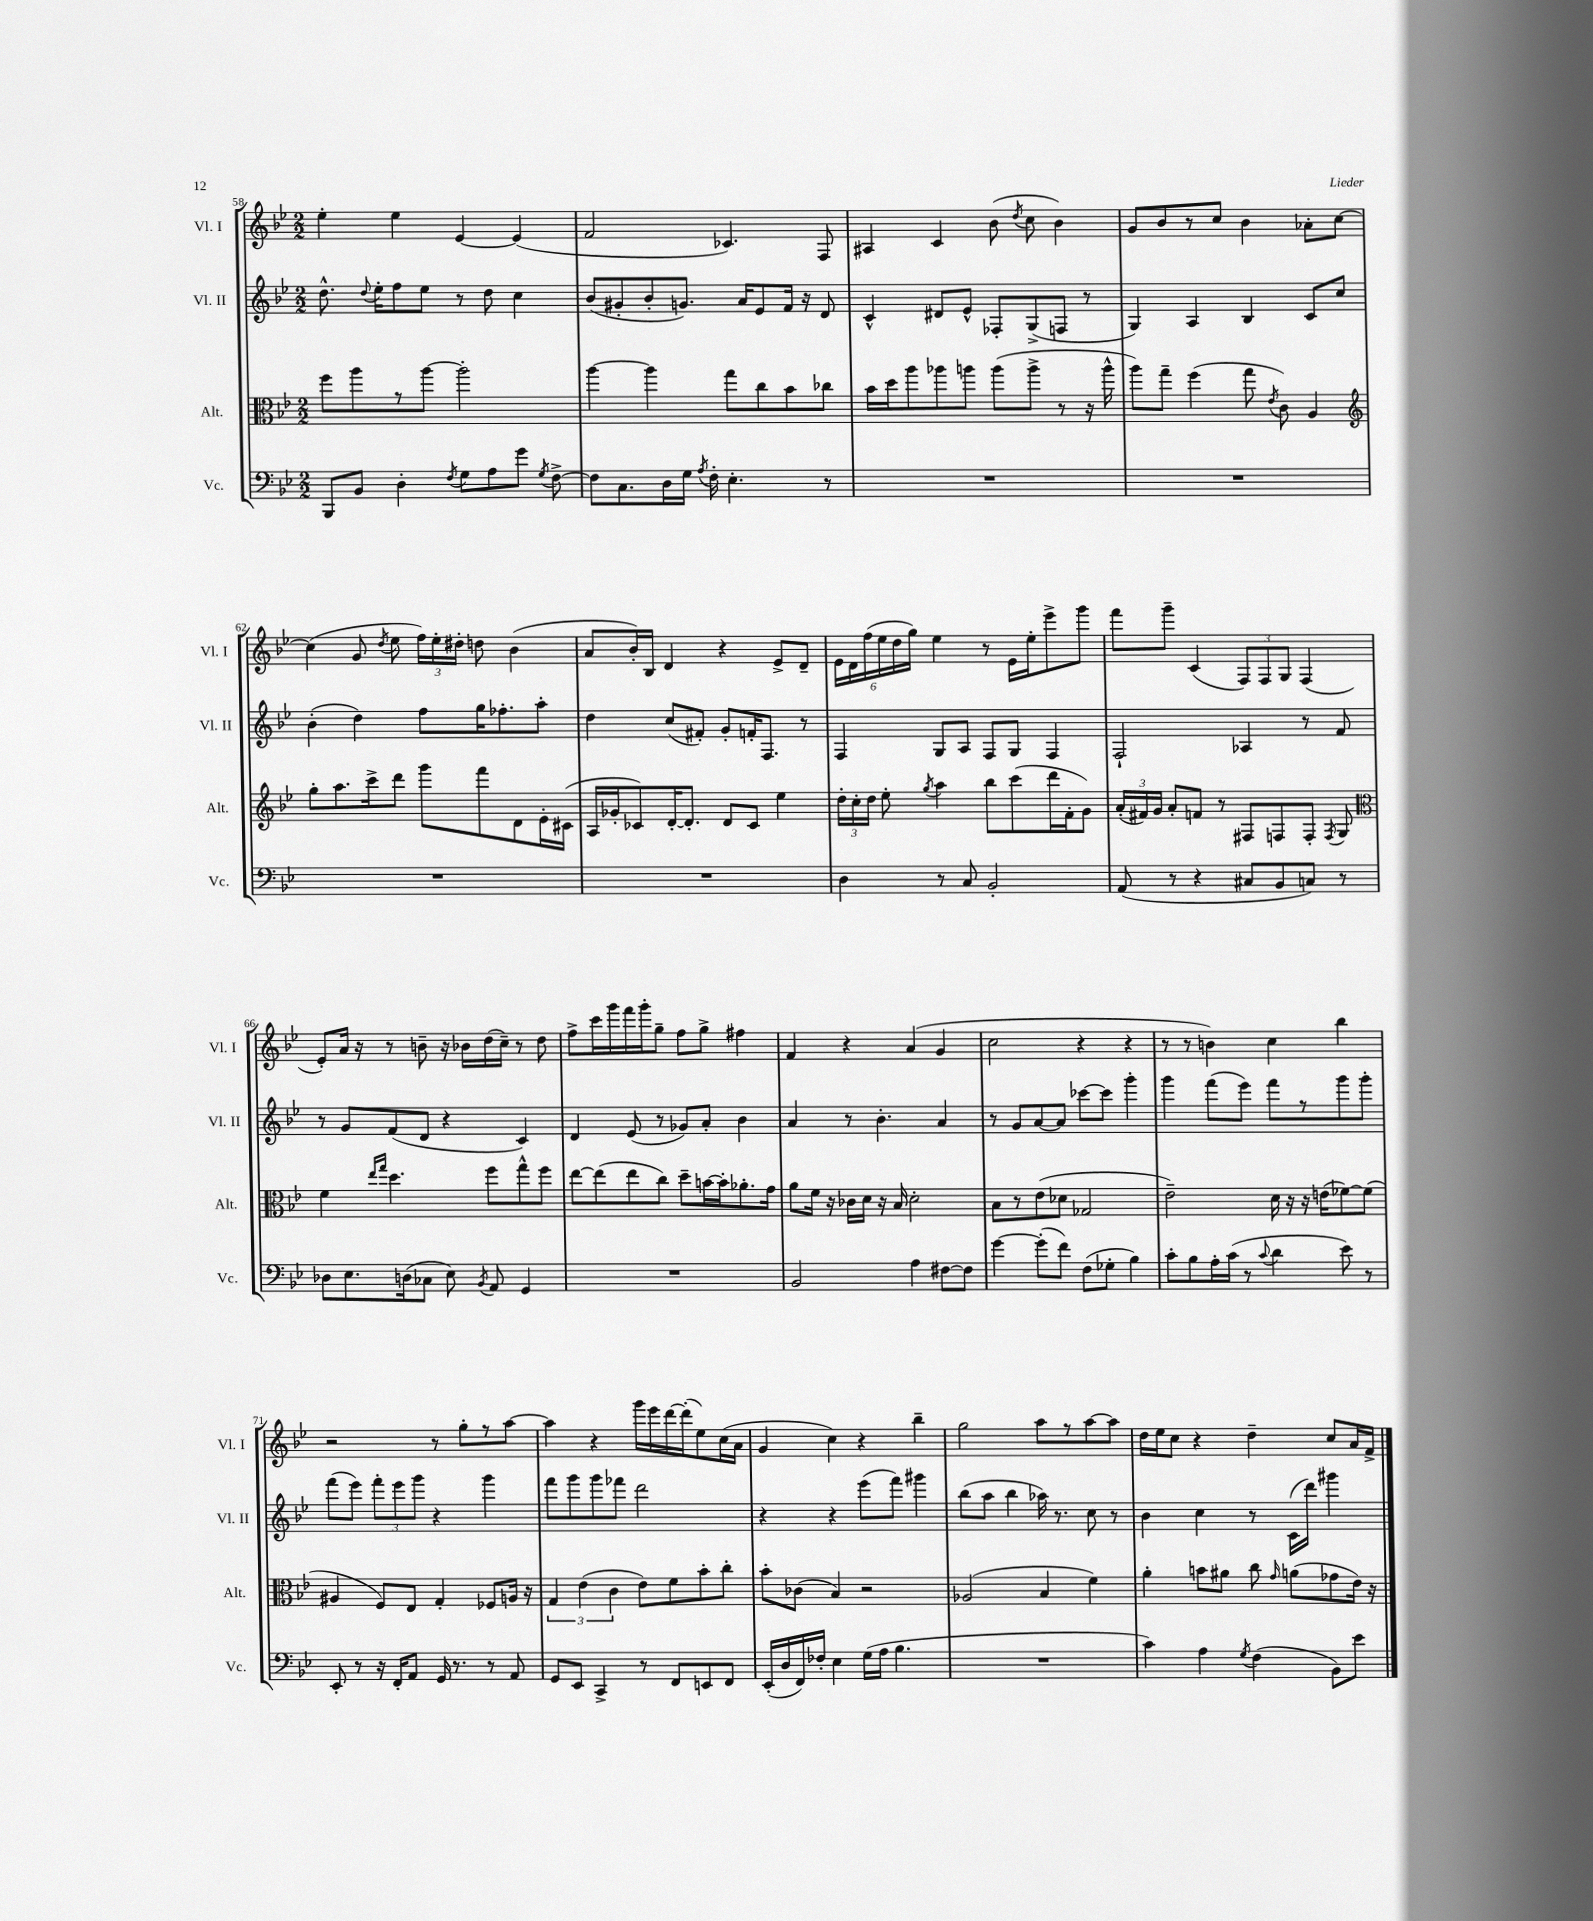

**kern	**kern	**kern	**kern
*staff4	*staff3	*staff2	*staff1
*clefF4	*clefC3	*clefG2	*clefG2
*k[b-e-]	*k[b-e-]	*k[b-e-]	*k[b-e-]
*M2/2	*M2/2	*M2/2	*M2/2
8BBB-	8ff	8.dd^^	4ee-'
8BB-	8aa	.	.
.	.	8qqdd	.
.	.	16ee-'	.
4D'	8r	8ff	4ee-
.	[8aa	8ee-	.
8qF	.	.	.
8G	2aa']	8r	[4e-
8A	.	8dd	.
8g	.	4cc	(4e-]
8qG	.	.	.
[8F^	.	.	.
=	=	=	=
8F]	[4aa	(8b-	2f
8.C	.	8g#'	.
.	4aa]	8b-'	.
16D	.	.	.
16G	.	8.g)	.
8qA	.	.	.
16F'	.	.	.
4.E-'	8gg	.	4.c-)
.	.	16a	.
.	8cc	8e-	.
.	8b-	16f	.
.	.	16r	.
8r	8cc-	8d	8F
=	=	=	=
1r	16b-	4c^^	4A#
.	16dd	.	.
.	8aa	.	.
.	8aa-	8d#	4c
.	8aa	8e-^^	.
.	(8aa	8F-'	(8b-
.	.	.	8qdd
.	8aa^	(8G^	8cc
.	8r	8F	4b-)
.	16r	8r	.
.	16aa^^	.	.
=	=	=	=
1r	8aa)	4G)	8g
.	8gg~	.	8b-
.	(4ff	4A	8r
.	.	.	8cc
.	8gg	4B-	4b-
.	8qe-	.	.
.	8c)	.	.
.	4A	8c	8a-'
.	.	8cc	[8cc
=	=	=	=
*	*clefG2	*	*
1r	8gg'	(4b-'	(4cc]
.	8.aa	.	.
.	.	4dd)	8g
.	16ccc^	.	.
.	.	.	8qdd
.	8ddd	.	8ee-
.	8ggg	8ff	24ff)
.	.	.	24ee-'
.	.	.	24dd#'
.	8fff	16gg	8dd
.	.	8.ff-'	.
.	8d	.	(4b-
.	16e-'	8aa'	.
.	(16c#	.	.
=	=	=	=
1r	16A	4dd	8a
.	16g-'	.	.
.	8c-)	.	16b-')
.	.	.	16B-
.	[16d'	(8cc	4d
.	8.d']	.	.
.	.	8f#')	.
.	8d	8g'	4r
.	8c-	16f'	.
.	.	8.F	.
.	4ee-	.	8e-^
.	.	8r	8d~
=	=	=	=
4D	24dd'	4F	24e-
.	24cc'	.	24d
.	24dd	.	(24ff
.	8ee-'	.	24ee-
.	.	.	24dd
.	.	.	24gg)
.	8qgg	.	.
8r	4aa	8G	4ee-
8C	.	8A	.
2BB-'	8bb-	8F	8r
.	(8ccc	8G	16e-
.	.	.	16ee-'
.	16ddd	4F	8eee-^
.	16f'	.	.
.	8g)	.	8ggg
=	=	=	=
(8AA	(24a'	2F`	8fff
.	24f#)	.	.
.	24g	.	.
8r	8a'	.	8ggg~
4r	8f	.	(4c
.	8r	.	.
8C#	8F#	4A-	12F)
.	.	.	12F
8BB-	8F	.	.
.	.	.	12G
8C)	8F'	8r	(4F
.	8qF	.	.
8r	8G	8f	.
=	=	=	=
*	*clefC3	*	*
8D-	4f	8r	8e-')
8.E-	.	8g	16a
.	.	.	16r
.	16qqee-	.	.
.	16qqgg	.	.
.	4.dd	(8f	8r
(16D	.	.	.
8C-	.	8d	8b~
8E-)	.	4r	16r
.	.	.	16b-
8qBB-	.	.	.
8AA	8ff	.	(16dd
.	.	.	16cc~)
4GG	8gg^^	4c)	8r
.	8ff	.	8dd
=	=	=	=
1r	[8ee-	4d	8ff^
.	(8ee-]	.	16ccc
.	.	.	16ggg
.	8ee-	(8e-	16fff
.	.	.	16ggg'
.	8cc)	8r	8gg~
.	8dd~	8g-)	8ff
.	[16b	8a'	8gg^
.	16b']	.	.
.	8.a-'	4b-	4ff#
.	16g	.	.
=	=	=	=
2BB-	8a	4a	4f
.	16f	.	.
.	16r	.	.
.	16c-	8r	4r
.	16d	.	.
.	16r	4.b-'	.
.	16B-	.	.
4A	2d'	.	(4a
[8F#	.	4a	4g
8F#]	.	.	.
=	=	=	=
[4g	8B-	8r	2cc
.	8r	8g	.
(8g']	(8e-	[8a	.
8f)	8d-	8a]	.
(8F	2G-	[8ccc-	4r
8G-'	.	8ccc-]	.
4B-)	.	4ggg'	4r
=	=	=	=
8c'	2e-~)	4ggg	8r
8B-	.	.	8r
16A'	.	(8fff	4b)
(16c	.	.	.
8r	.	8eee-)	.
8qqc	.	.	.
4d	16d	8fff	4cc
.	16r	.	.
.	16r	8r	.
.	(16e	.	.
8e-)	[8f-)	8ggg	4bb-
8r	(8f-]	8ggg'	.
=	=	=	=
8EE-'	4A#	(8fff	2r
8r	.	8eee-)	.
16r	8F)	12fff'	.
16FF'	.	.	.
.	.	12eee-	.
8AA	8E-	.	.
.	.	12ggg	.
16GG	4G'	4r	8r
8.r	.	.	.
.	.	.	8gg'
8r	8F-	4ggg	8r
8AA	16A	.	[8aa
.	16r	.	.
=	=	=	=
8GG	6G	8fff	4aa]
8EE-	.	8ggg	.
.	(6e-	.	.
4CC^	.	8ggg	4r
.	6c	.	.
.	.	8fff-	.
8r	8e-)	2ddd	16ggg
.	.	.	16eee-
8FF	8f	.	[16ddd
.	.	.	(16ddd']
8EE	8b-'	.	8ee-)
8FF	8cc'	.	(16cc
.	.	.	16a
=	=	=	=
(16EE-'	8b-'	4r	4g
16D	.	.	.
16FF)	(8c-	.	.
16F-'	.	.	.
4E-	4B-)	4r	4cc)
(16G	2r	(8eee-	4r
16A	.	.	.
4.B-	.	8fff)	.
.	.	4ggg#	4bb-~
=	=	=	=
1r	(2A-	(8bb-	2gg
.	.	8aa	.
.	.	4bb-	.
.	4B-	16aa-)	8aa
.	.	8.r	.
.	.	.	8r
.	4f)	8cc	[8aa
.	.	8r	8aa]
=	=	=	=
4c)	4a'	4b-	16dd
.	.	.	16ee-
.	.	.	8cc
4A	8b	4cc	4r
.	8a#	.	.
8qG	.	.	.
(4F	8cc	8r	4dd~
.	16qqg	.	.
.	(8a	(16c	.
.	.	16ddd)	.
8BB-)	8g-	4ggg#	8cc
8e-	16e-)	.	16a
.	16r	.	16f^
==	==	==	==
*-	*-	*-	*-
